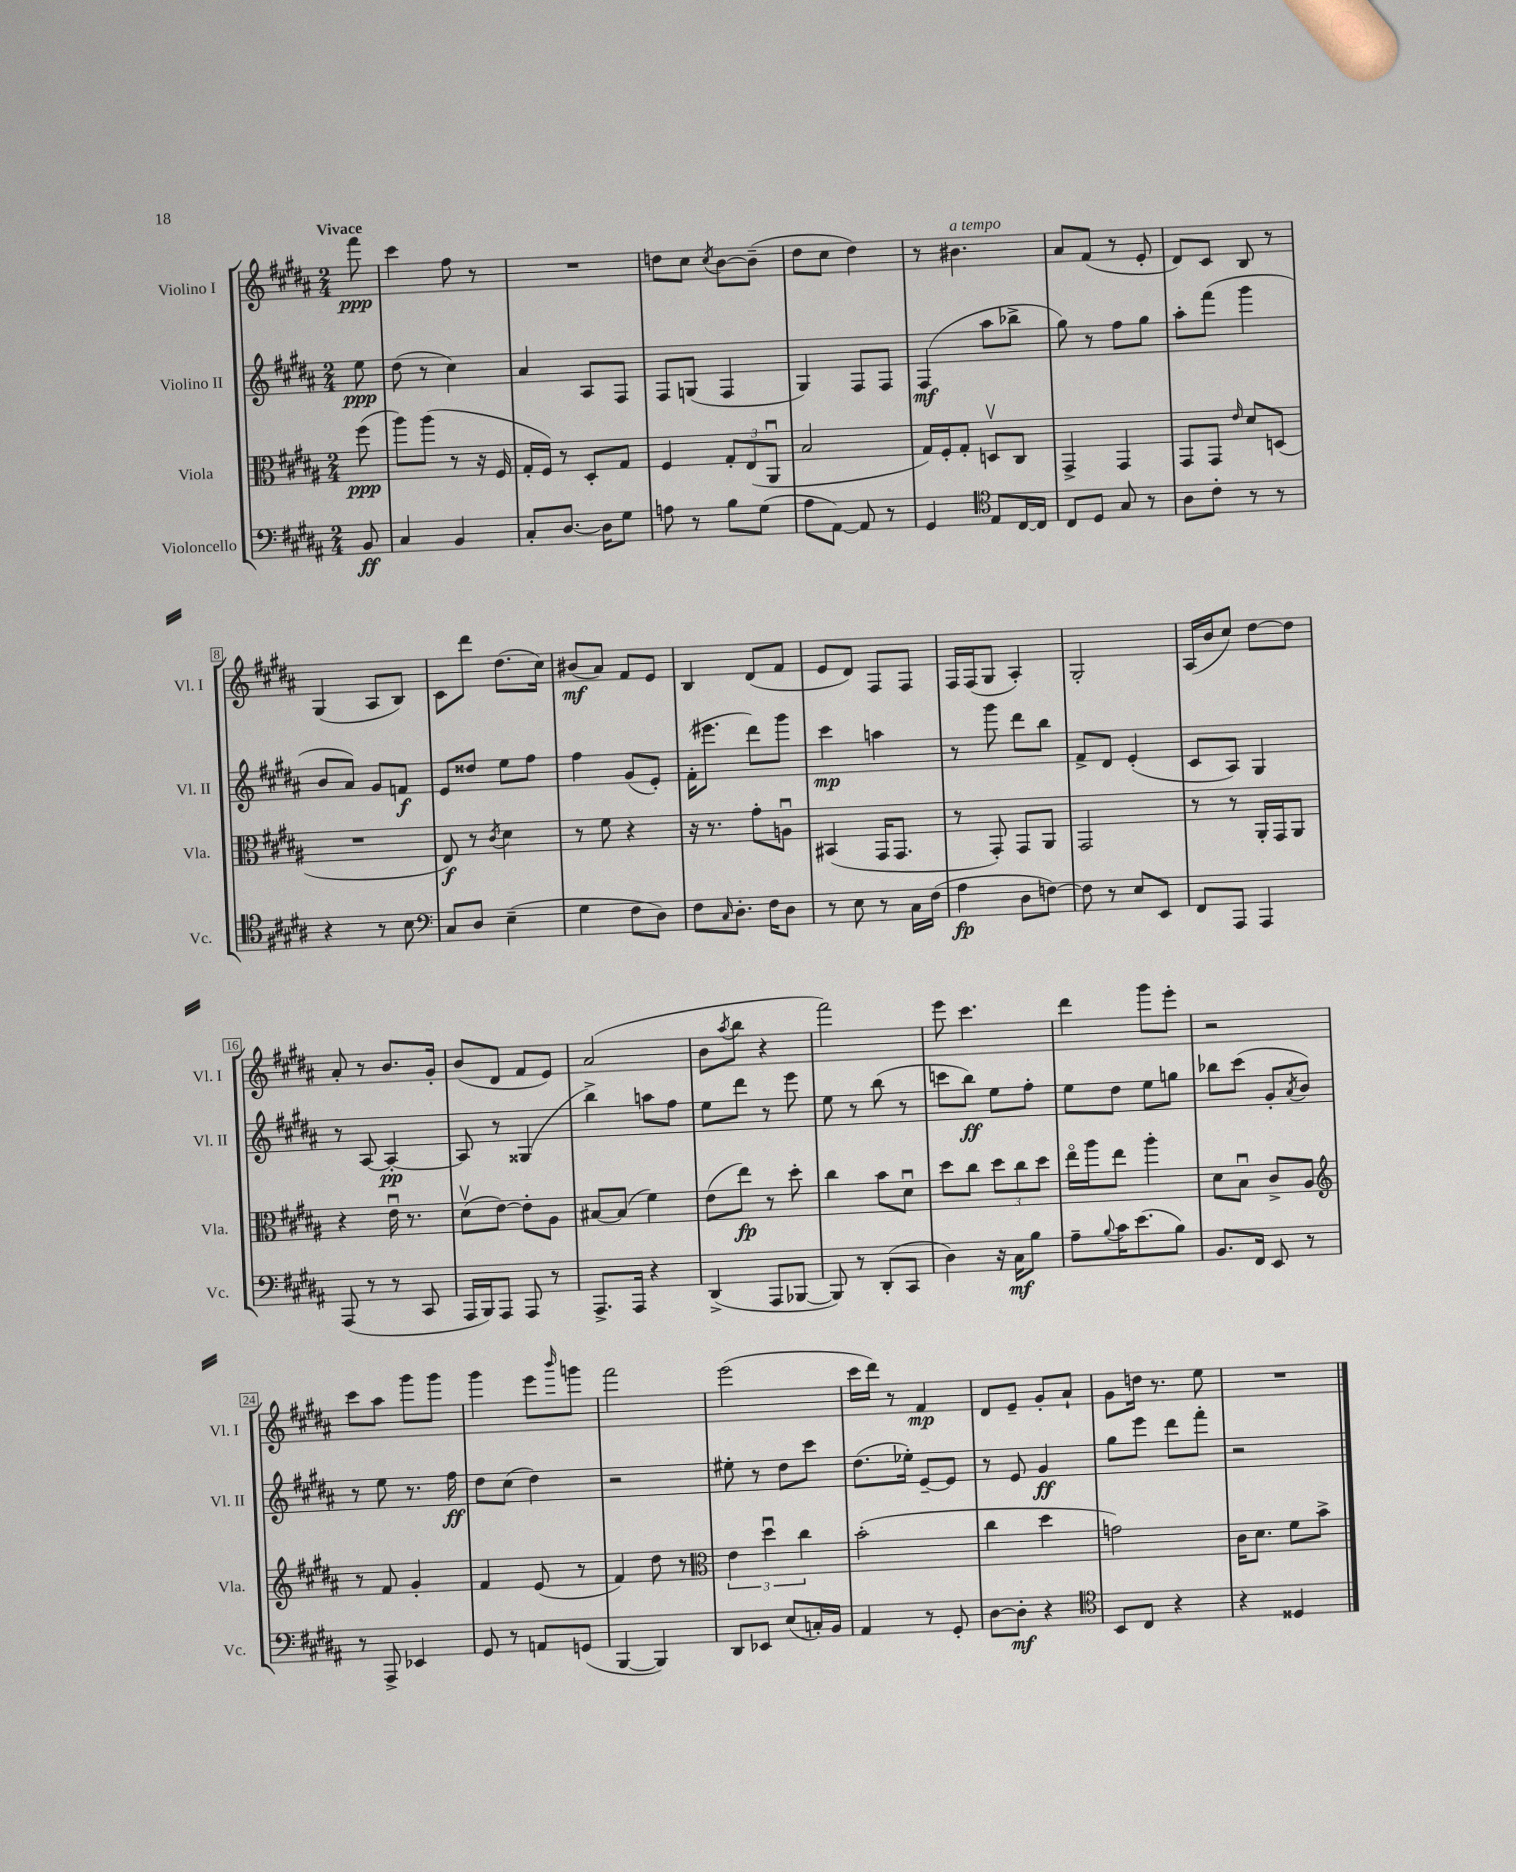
<<
\new StaffGroup <<
\new Staff = "s0" \with { instrumentName = "Violino I" shortInstrumentName = "Vl. I" } {
    \clef treble \key b \major \numericTimeSignature \time 2/4 \partial 8 \tempo "Vivace"
    fis'''8\ppp |
    cis'''4 fis''8 r8 |
    R2 |
    d''8 cis''8 \acciaccatura { cis''8 } b'8~ b'8--( |
    dis''8 cis''8 dis''4) |
    r8 bis'4.^\markup { \italic "a tempo" } |
    ais'8 fis'8( r8 e'8-. |
    dis'8) cis'8 b8 r8 |
    gis4( ais8 b8) |
    cis'8 dis'''8 dis''8.( cis''16) |
    bis'8\mf( ais'8) fis'8 e'8 |
    b4 dis'8( fis'8 |
    e'8 dis'8) fis8 fis8 |
    fis16 fis16( gis8 ais4-.) |
    gis2-. |
    ais16( b'16 cis''8) dis''8~ dis''8 |
    ais'8-. r8 b'8. gis'16-. |
    b'8( dis'8 fis'8 e'8) |
    ais'2( |
    b'8 \acciaccatura { ais''8 } b''8 r4 |
    fis'''2) |
    e'''8 cis'''4. |
    dis'''4 gis'''8 e'''8-. |
    r2 |
    cis'''8 ais''8 gis'''8 gis'''8 |
    gis'''4 e'''8 \grace { b'''16 } g'''8 |
    fis'''2 |
    e'''2( |
    cis'''16 dis'''16) r8 fis'4\mp |
    dis'8 e'8-- gis'8-. ais'8-! |
    gis'8 d''16 r8. e''8 |
    R2 \bar "|." |
}
\new Staff = "s1" \with { instrumentName = "Violino II" shortInstrumentName = "Vl. II" } {
    \clef treble \key b \major \numericTimeSignature \time 2/4 \partial 8
    e''8\ppp |
    dis''8( r8 cis''4) |
    ais'4 ais8 fis8 |
    fis8 g8( fis4 |
    gis4) fis8 fis8 |
    fis4\mf( ais''8 bes''8-> |
    gis''8) r8 fis''8 gis''8 |
    ais''8-. fis'''8( gis'''4 |
    b'8 ais'8) gis'8 f'8\f |
    e'8 disis''8 e''8 fis''8 |
    fis''4 gis'8( e'8-.) |
    fis'16-.( eis'''8. dis'''8) gis'''8 |
    cis'''4\mp a''4 |
    r8 gis'''8 dis'''8 b''8 |
    fis'8-> dis'8 e'4-.( |
    cis'8 ais8) gis4 |
    r8 ais8~ ais4~-.\pp |
    ais8 r8 gisis4( |
    b''4->) a''8 fis''8 |
    e''8 dis'''8 r8 e'''8 |
    e''8 r8 b''8( r8 |
    c'''8 b''8\ff) e''8 fis''8-. |
    e''8 dis''8 e''8 g''8 |
    bes''8 cis'''8( gis'8-. \acciaccatura { ais'8 } b'8) |
    r8 e''8 r8. fis''16\ff |
    dis''8 cis''8( dis''4) |
    r2 |
    eis''8-. r8 dis''8 cis'''8 |
    dis''8.( ees''16-.) e'8~-- e'8 |
    r8 e'8 gis'4\ff |
    gis''8 e'''8 dis'''8 fis'''8-. |
    r2 \bar "|." |
}
\new Staff = "s2" \with { instrumentName = "Viola" shortInstrumentName = "Vla." } {
    \clef alto \key b \major \numericTimeSignature \time 2/4 \partial 8
    fis''8\ppp( |
    ais''8) ais''8( r8 r16 fis16 |
    gis16-. fis16) r8 dis8-. gis8 |
    fis4 \tuplet 3/2 { gis8-. e8( ais,8\downbow } |
    b2 |
    gis16) fis16-. gis8-. d8\upbow cis8 |
    gis,4-> gis,4 |
    gis,8 gis,8 \grace { e'16 } dis'8 d8( |
    R2 |
    e8\f) r8 \acciaccatura { cis'8 } dis'4 |
    r8 fis'8 r4 |
    r16 r8. gis'8-. a8\downbow |
    bis,4( gis,16 gis,8. |
    r8 gis,8-.) gis,8 ais,8 |
    gis,2 |
    r8 r8 ais,16-. gis,16 ais,8 |
    r4 e'16\downbow r8. |
    dis'8\upbow( e'8~) e'8-. ais8 |
    bis8~ bis8( fis'4) |
    e'8( e''8\fp) r8 dis''8-. |
    cis''4 b'8 dis'8\downbow |
    dis''8 cis''8 \tuplet 3/2 { dis''8 cis''8 dis''8 } |
    e''16\flageolet ais''16 e''8 ais''4-. |
    dis'8 b8\downbow cis'8-> ais8 |
    \clef treble r8 fis'8 gis'4-. |
    fis'4 e'8( r8 |
    fis'4) dis''8 r8 |
    \clef alto \tuplet 3/2 { e'4 dis''4\downbow cis''4 } |
    b'2-.( |
    cis''4 dis''4 |
    g'2) |
    cis'16 dis'8. fis'8 b'8-> \bar "|." |
}
\new Staff = "s3" \with { instrumentName = "Violoncello" shortInstrumentName = "Vc." } {
    \clef bass \key b \major \numericTimeSignature \time 2/4 \partial 8
    b,8\ff |
    cis4 b,4 |
    cis8-. dis8.~ dis16 gis8 |
    a8 r8 b8 gis8( |
    ais8 ais,8~) ais,8 r8 |
    gis,4 \clef tenor e8 cis16~ cis16 |
    cis8 dis8 gis8 r8 |
    ais8 cis'8-. r8 r8 |
    r4 r8 b8 |
    \clef bass cis8 dis8 e4--( |
    gis4 fis8 dis8) |
    fis8 \grace { cis16 } dis8.-. fis16 dis8 |
    r8 e8 r8 cis16 fis16( |
    ais4\fp dis8 f8~) |
    f8 r8 e8 e,8 |
    fis,8 ais,,8 ais,,4 |
    ais,,8( r8 r8 cis,8 |
    ais,,16 b,,16) ais,,8 ais,,8 r8 |
    ais,,8.-> ais,,16 r4 |
    dis,4->( ais,,8 bes,,8~ |
    bes,,8) r8 dis,8-.( cis,8 |
    dis4) r16 cis16\mf b8 |
    ais8-- \appoggiatura { b8 } cis'16 e'8.( b8) |
    b,8. fis,16 e,8 r8 |
    r8 ais,,8-> ees,4 |
    gis,8 r8 a,8 g,8( |
    b,,4~ b,,4) |
    dis,8 ees,8 e8( c16-.) b,16 |
    ais,4 r8 gis,8-. |
    dis8~ dis8-.\mf r4 |
    \clef tenor b,8 cis8 r4 |
    r4 disis4 \bar "|." |
}
>>
>>
\layout { \context { \Score \override BarNumber.stencil = #(make-stencil-boxer 0.1 0.3 ly:text-interface::print) } }
